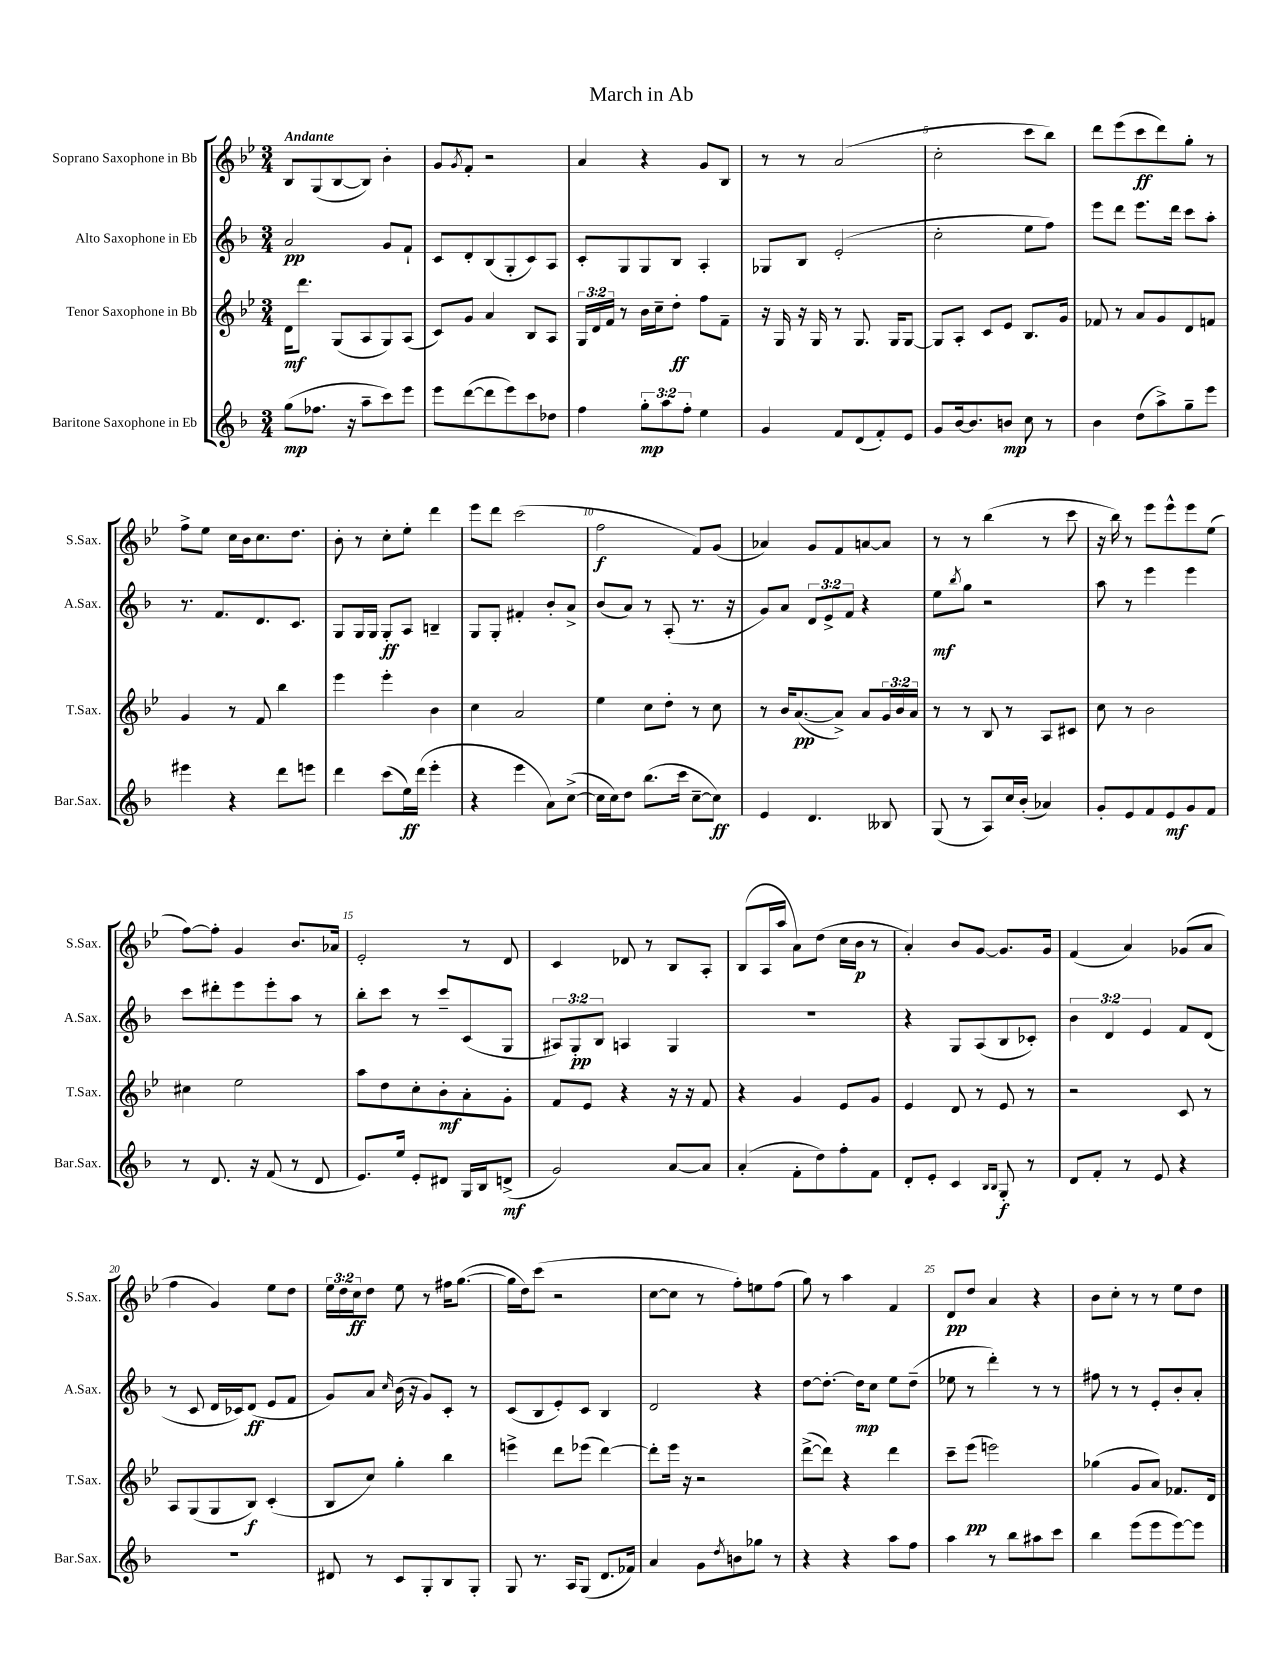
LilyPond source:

\header { title = "March in Ab" }
<<
\new StaffGroup <<
\new Staff = "s0" \with { instrumentName = "Soprano Saxophone in Bb" shortInstrumentName = "S.Sax." } {
    \clef treble \key bes \major \numericTimeSignature \time 3/4 \override Staff.TupletNumber.text = #tuplet-number::calc-fraction-text \tempo "Andante"
    bes8 g8( bes8~ bes8) bes'4-. |
    g'8 \acciaccatura { g'8 } f'8-. r2 |
    a'4 r4 g'8 bes8 |
    r8 r8 a'2( |
    c''2-. c'''8 bes''8) |
    d'''8 ees'''8( c'''8\ff d'''8) g''8-. r8 |
    f''8-> ees''8 c''16 bes'16 c''8. d''8. |
    bes'8-. r8 c''8-. ees''8-. d'''4 |
    ees'''8 d'''8 c'''2( |
    f''2\f f'8) g'8( |
    aes'4) g'8 f'8 a'8~ a'8 |
    r8 r8 bes''4( r8 c'''8 |
    r16 bes''16) r8 ees'''8 ees'''8-^ ees'''8 ees''8( |
    f''8~) f''8-. g'4 bes'8. aes'16 |
    ees'2-. r8 d'8 |
    c'4 des'8 r8 bes8 a8-. |
    bes8( a16 a''16 a'8) d''8( c''16 bes'16\p r8 |
    a'4-.) bes'8 g'8~ g'8. g'16 |
    f'4( a'4) ges'8( a'8 |
    f''4 g'4) ees''8 d''8 |
    \tuplet 3/2 { ees''16 d''16 c''16\ff } d''8 ees''8 r8 fis''16 g''8.~( |
    g''16 d''16) c'''8( r2 |
    c''8~ c''8 r8 f''8-.) e''8 f''8( |
    g''8) r8 a''4 f'4 |
    d'8\pp d''8 a'4 r4 |
    bes'8 c''8-. r8 r8 ees''8 d''8 \bar "|." |
}
\new Staff = "s1" \with { instrumentName = "Alto Saxophone in Eb" shortInstrumentName = "A.Sax." } {
    \clef treble \key f \major \numericTimeSignature \time 3/4 \override Staff.TupletNumber.text = #tuplet-number::calc-fraction-text
    a'2\pp g'8 f'8-! |
    c'8 d'8-. bes8( g8-. c'8) a8 |
    c'8-. g8 g8 bes8 a4-. |
    ges8 bes8 e'2-.( |
    c''2-. e''8 f''8) |
    e'''8 d'''8 e'''8. d'''16 c'''8 a''8-. |
    r8. f'8. d'8. c'8. |
    g8 g16 g16 g8-.\ff a8 b4-- |
    g8 g8-. fis'4-. bes'8-. a'8-> |
    bes'8( a'8) r8 a8-.( r8. r16 |
    g'8) a'8 \tuplet 3/2 { d'8 e'8-> f'8 } r4 |
    e''8\mf \acciaccatura { bes''8 } g''8 r2 |
    a''8 r8 e'''4 e'''4 |
    c'''8 dis'''8-. e'''8 e'''8-. a''8 r8 |
    bes''8-. c'''8 r8 c'''8-- c'8( g8 |
    \tuplet 3/2 { ais8) g8-.\pp bes8 } a4 g4 |
    R2. |
    r4 g8 a8( bes8 ces'8-.) |
    \tuplet 3/2 { bes'4 d'4 e'4 } f'8 d'8( |
    r8 c'8 d'16 ces'16) d'8\ff( e'8 f'8 |
    g'8) a'8 \grace { c''16 } bes'16( r16 g'8) c'8-. r8 |
    c'8( bes8 e'8-.) c'8 bes4 |
    d'2 r4 |
    d''8~ d''8.~-. d''16\mp c''8 e''8 d''8--( |
    ees''8 r8 d'''4-.) r8 r8 |
    fis''8 r8 r8 e'8-. bes'8-. a'8-. \bar "|." |
}
\new Staff = "s2" \with { instrumentName = "Tenor Saxophone in Bb" shortInstrumentName = "T.Sax." } {
    \clef treble \key bes \major \numericTimeSignature \time 3/4 \override Staff.TupletNumber.text = #tuplet-number::calc-fraction-text
    d'16\mf d'''8. g8( a8 g8) a8( |
    c'8) g'8 a'4 bes8 a8 |
    \tuplet 3/2 { g16 d'16 f'16 } r8 bes'16 c''16-- d''8-.\ff f''8 f'8-- |
    r16 g16 r16 g16 r8 g8. g16 g8~ |
    g8 a8-. c'8 ees'8 bes8. g'16 |
    fes'8 r8 a'8 g'8 d'8 f'8 |
    g'4 r8 f'8 bes''4 |
    ees'''4 ees'''4-. bes'4 |
    c''4 a'2 |
    ees''4 c''8 d''8-. r8 c''8 |
    r8 bes'16 a'8.~\pp( a'8->) a'8 \tuplet 3/2 { g'16 bes'16 a'16 } |
    r8 r8 bes8 r8 a8 cis'8 |
    c''8 r8 bes'2 |
    cis''4 ees''2 |
    a''8 d''8 c''8-. bes'8-.\mf a'8-. g'8-. |
    f'8 ees'8 r4 r16 r16 f'8 |
    r4 g'4 ees'8 g'8 |
    ees'4 d'8 r8 ees'8 r8 |
    r2 c'8 r8 |
    a8 g8( g8 bes8\f) c'4-.( |
    bes8 c''8) g''4-. bes''4 |
    e'''4-> d'''8 ees'''8( d'''4~) |
    d'''8-. ees'''16 r16 r2 |
    d'''8~->( d'''8) r4 d'''4 |
    c'''8-- ees'''8\pp( e'''2) |
    ges''4( g'8 a'8) fes'8. d'16 \bar "|." |
}
\new Staff = "s3" \with { instrumentName = "Baritone Saxophone in Eb" shortInstrumentName = "Bar.Sax." } {
    \clef treble \key f \major \numericTimeSignature \time 3/4 \override Staff.TupletNumber.text = #tuplet-number::calc-fraction-text
    g''8\mp( fes''8. r16 a''8-- c'''8) e'''8 |
    e'''8 d'''8~( d'''8 e'''8) c'''8 des''8 |
    f''4 \tuplet 3/2 { g''8-.\mp a''8 f''8-. } e''4 |
    g'4 f'8 d'8( f'8-.) e'8 |
    g'8 bes'16~ bes'8. b'8\mp c''8 r8 |
    bes'4 d''8( a''8->) g''8-- e'''8 |
    eis'''4 r4 d'''8 e'''8 |
    d'''4 c'''8( e''16\ff) d'''16( e'''4-. |
    r4 e'''4 a'8) c''8~->( |
    c''16 c''16) d''8 bes''8.( c'''16 c''8~-- c''8\ff) |
    e'4 d'4. beses8 |
    g8( r8 a8) c''16 bes'16-.( aes'4) |
    g'8-. e'8 f'8 e'8\mf g'8 f'8 |
    r8 d'8. r16 f'8( r8 d'8 |
    e'8.) e''16 e'8-. dis'8 g16 bes16 d'8->\mf( |
    g'2) a'8~ a'8 |
    a'4-.( f'8-. d''8) f''8-. f'8 |
    d'8-. e'8-. c'4 \grace { bes16 bes16 } g8-.\f r8 |
    d'8 f'8-. r8 e'8 r4 |
    R2. |
    dis'8 r8 c'8 g8-. bes8 g8-. |
    g8 r8. a16 g8( d'8. fes'16) |
    a'4 g'8 \acciaccatura { d''8 } b'8 ges''8 r8 |
    r4 r4 a''8 f''8 |
    a''4 r8 bes''8 ais''8 c'''8 |
    bes''4 e'''8( e'''8 e'''8~) e'''8 \bar "|." |
}
>>
>>
\layout { \context { \Score \override BarNumber.break-visibility = ##(#f #t #t) barNumberVisibility = #(every-nth-bar-number-visible 5) } }
